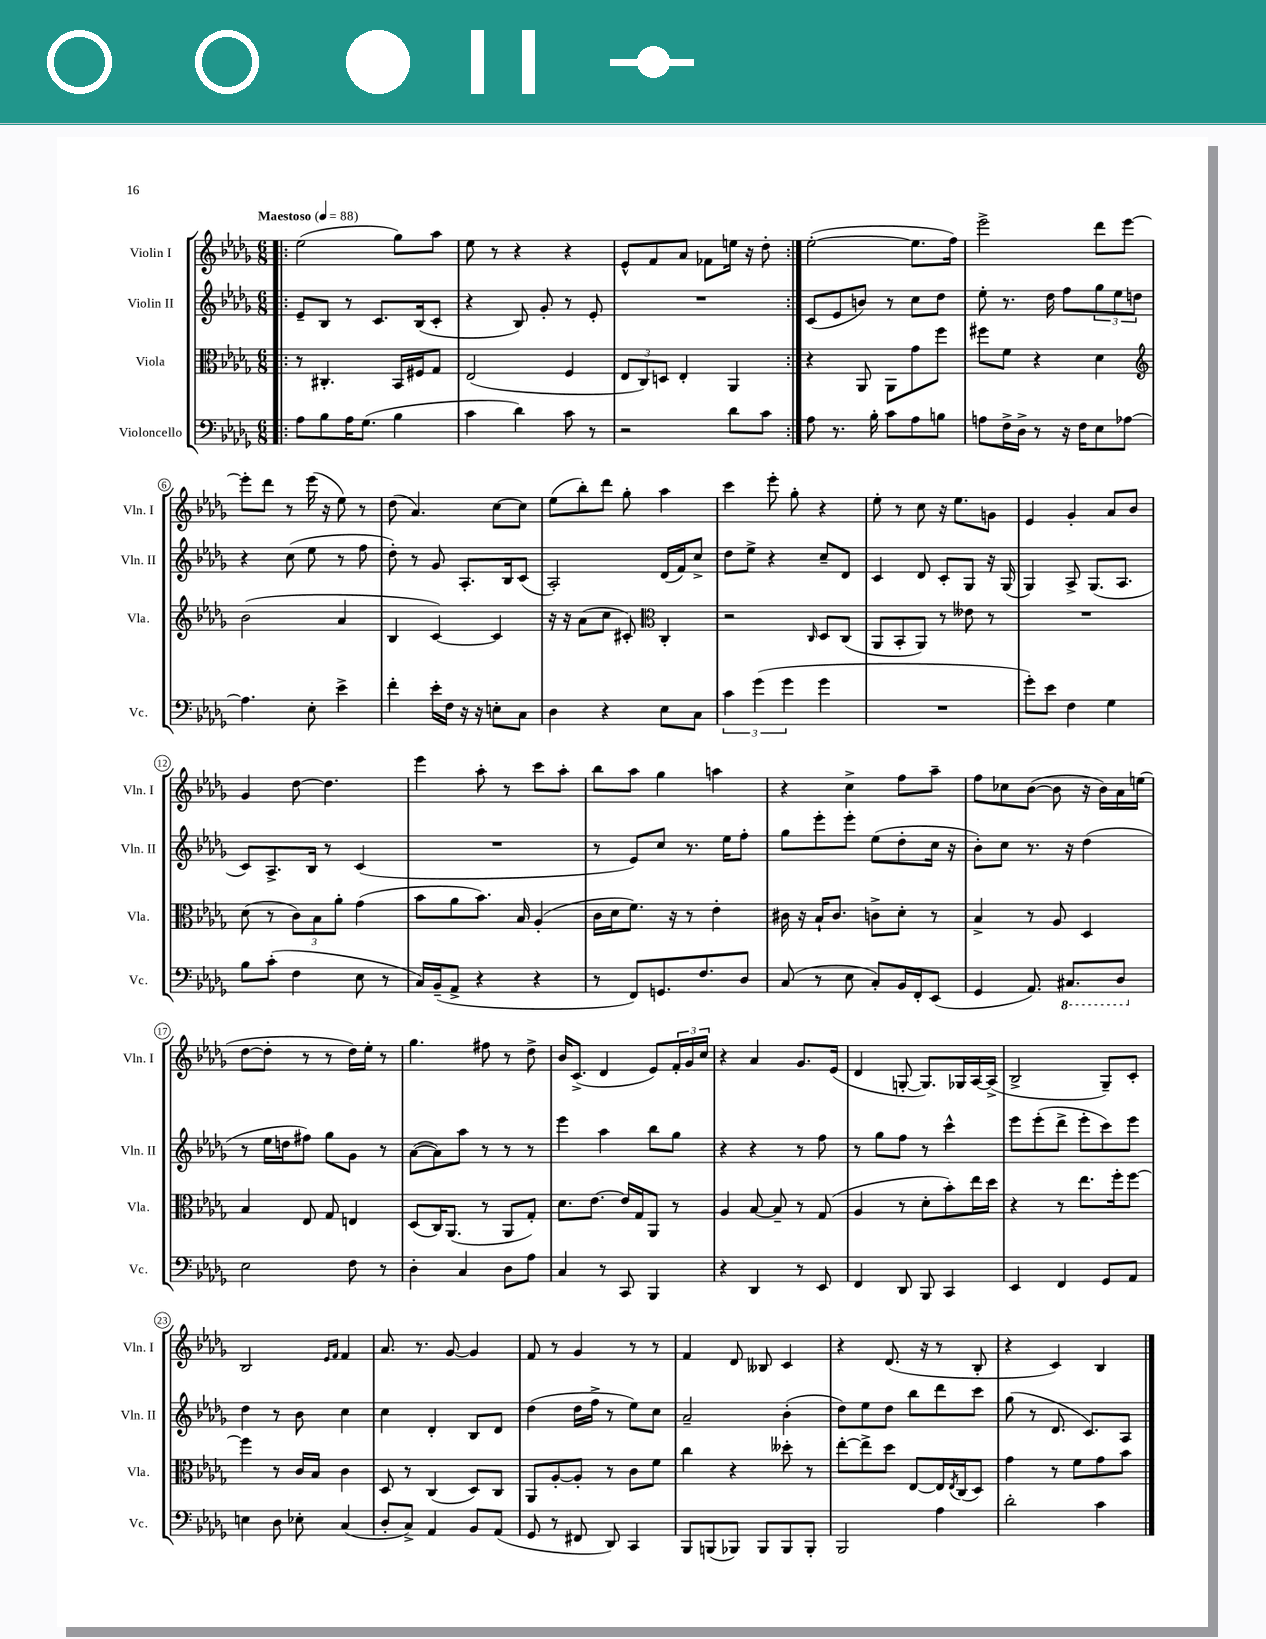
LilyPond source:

<<
\new StaffGroup <<
\new Staff = "s0" \with { instrumentName = "Violin I" shortInstrumentName = "Vln. I" } {
    \clef treble \key des \major \numericTimeSignature \time 6/8 \tempo "Maestoso" 4 = 88
    \repeat volta 2 { \bar ".|:" ees''2( ges''8) aes''8 |
    ees''8 r8 r4 r4 |
    ees'8-^ f'8 aes'8 fes'8 e''16 r16 des''8-. | }
    ees''2~-.( ees''8. f''16) |
    ees'''2-> des'''8 ees'''8~ |
    ees'''8-. des'''8 r8 ees'''16( r16 ees''8) r8 |
    des''8( aes'4.) c''8~ c''8 |
    ees''8( bes''8-.) des'''8 ges''8-. aes''4 |
    c'''4 ees'''8-. ges''8-. r4 |
    ees''8-. r8 c''8 r16 ees''8. g'8 |
    ees'4 ges'4-. aes'8 bes'8 |
    ges'4 des''8~ des''4. |
    ees'''4 aes''8-. r8 c'''8 aes''8-. |
    bes''8 aes''8 ges''4 a''4 |
    r4 c''4-> f''8 aes''8-- |
    f''8 ces''8 bes'8~( bes'8 r16 bes'16) aes'16 e''16( |
    des''8~ des''8-. r8 r8 des''16) ees''16-. r8 |
    ges''4. fis''8 r8 des''8-> |
    bes'16 c'8.->( des'4 ees'8) \tuplet 3/2 { f'16-. ges'16 c''16 } |
    r4 aes'4 ges'8. ees'16( |
    des'4 g8~-. g8.) ges16 aes16~ aes16->( |
    bes2-> ges8--) c'8-. |
    bes2 \grace { ees'16 f'16 } f'4 |
    aes'8. r8. ges'8~ ges'4 |
    f'8 r8 ges'4 r8 r8 |
    f'4 des'8 beses8 c'4 |
    r4 des'8.( r16 r8 bes8-. |
    r4 c'4) bes4 \bar "|." |
}
\new Staff = "s1" \with { instrumentName = "Violin II" shortInstrumentName = "Vln. II" } {
    \clef treble \key des \major \numericTimeSignature \time 6/8
    \repeat volta 2 { \bar ".|:" ees'8-- bes8 r8 c'8. bes16( c'8-. |
    r4 bes8) ges'8-. r8 ees'8-. |
    R2. | }
    c'8( ees'8 b'8) r8 c''8 des''8 |
    ees''8-. r8. des''16 f''8 \tuplet 3/2 { ges''8 ees''8 d''8 } |
    r4 c''8( ees''8 r8 f''8 |
    des''8-.) r8 ges'8 aes8.-. bes16 c'8( |
    aes2-.) des'16( f'16) c''8-> |
    des''8 ees''8-> r4 c''8-- des'8 |
    c'4 des'8 c'8-. ges8 r16 ges16( |
    ges4) aes8-> ges8.( aes8. |
    c'8) aes8.-> bes16 r8 c'4( |
    R2. |
    r8 ees'8) c''8 r8. ees''16 f''8-. |
    ges''8 ees'''8-. ees'''8-. ees''8( des''8-. c''16 r16 |
    bes'8-.) c''8 r8. r16 des''4( |
    r8 ees''16 d''16 fis''8) ges''8 ges'8 r8 |
    aes'8~( aes'8) aes''8 r8 r8 r8 |
    ees'''4 aes''4 bes''8 ges''8 |
    r4 r4 r8 f''8 |
    r8 ges''8 f''8 r8 c'''4-^ |
    ees'''8 ees'''8-.( des'''8-> ees'''8-. c'''8) ees'''8 |
    des''4 r8 bes'8 c''4 |
    c''4 des'4-. bes8 des'8 |
    des''4( des''16 f''16-> r8 ees''8) c''8 |
    aes'2-- bes'4-.( |
    des''8) ees''8 des''8 bes''8 des'''8 c'''8 |
    ges''8( r8 des'8. c'8.) aes8 \bar "|." |
}
\new Staff = "s2" \with { instrumentName = "Viola" shortInstrumentName = "Vla." } {
    \clef alto \key des \major \numericTimeSignature \time 6/8
    \repeat volta 2 { \bar ".|:" r8 cis4.-. bes,16 fis16 ges8 |
    ees2( f4 |
    \tuplet 3/2 { ees8 c8) d8 } ees4-. aes,4 | }
    r4 aes,8 aes,8 ges'8 f''8 |
    fis''8 f'8 r4 des'4 |
    \clef treble bes'2( aes'4 |
    bes4 c'4~) c'4 |
    r16 r16 aes'8( c''8 cis'8-.) \clef alto c4-. |
    r2 \grace { c16 } des8 c8( |
    aes,8 bes,8-. aes,8) r8 eeses'8 r8 |
    R2. |
    des'8( r8 \tuplet 3/2 { c'8) bes8 aes'8-. } ges'4( |
    bes'8 aes'8 bes'8.) bes16 aes4-.( |
    c'16 des'16 f'8.) r16 r8 ees'4-. |
    cis'16 r16 bes16-! cis'8. c'8-> des'8-. r8 |
    bes4-> r8 aes8 des4 |
    bes4 ees8 ges8 e4 |
    des8( c16) aes,8.( r8 aes,8 ges8-.) |
    des'8. ees'8.~ ees'16 ges16 aes,8 r8 |
    aes4 bes8~ bes8-- r8 ges8( |
    aes4 r8 des'8-. bes'8-.) ees''16 des''16 |
    r4 r8 ees''8. f''16-. f''8~ |
    f''4 r8 c'16 bes16 c'4 |
    des8 r8 c4( des8) c8 |
    aes,8 aes8~-. aes8-. r8 c'8 f'8 |
    c''4 r4 deses''8-. r8 |
    ees''8~-. ees''8-> des''8 ees8~ ees16 \acciaccatura { ees8 } c16( des8) |
    ges'4 r8 f'8 ges'8 bes'8 \bar "|." |
}
\new Staff = "s3" \with { instrumentName = "Violoncello" shortInstrumentName = "Vc." } {
    \clef bass \key des \major \numericTimeSignature \time 6/8
    \repeat volta 2 { \bar ".|:" aes8 bes8 aes16 ges8.( bes4 |
    c'4 des'4) c'8 r8 |
    r2 des'8 c'8 | }
    aes8 r8. bes16-. c'8 aes8 b8 |
    a8 f16-> des16-> r8 r16 f16 ees8 aes8~ |
    aes4. ees8-. ees'4-> |
    f'4-. ees'16-. f16 r16 r16 e8-. c8 |
    des4 r4 ees8 c8 |
    \tuplet 3/2 { c'4 ges'4( ges'4 } ges'4 |
    R2. |
    ges'8-.) ees'8 f4 ges4 |
    bes8 c'8-.( f4 ees8 r8 |
    c16) bes,16--( aes,8-> r4 r4 |
    r8 f,8) g,8. f8. des8 |
    c8( r8 ees8 c8-.) bes,16 f,16-. ees,8( |
    ges,4 aes,8.) \ottava #-1 cis,8. des,8 \ottava #0 |
    ees2 f8 r8 |
    des4-. c4 des8 aes8 |
    c4 r8 c,8 bes,,4 |
    r4 des,4 r8 ees,8 |
    f,4 des,8 bes,,8 c,4 |
    ees,4 f,4 ges,8 aes,8 |
    e4 des8 ees8-. c4( |
    des8-. c8->) aes,4 bes,8 aes,8( |
    ges,8 r8 fis,8 des,8) c,4 |
    bes,,8 b,,8( bes,,8) bes,,8 bes,,8 bes,,8-. |
    bes,,2 aes4 |
    des'2-. c'4 \bar "|." |
}
>>
>>
\layout { \context { \Score \override BarNumber.stencil = #(make-stencil-circler 0.1 0.3 ly:text-interface::print) } }
